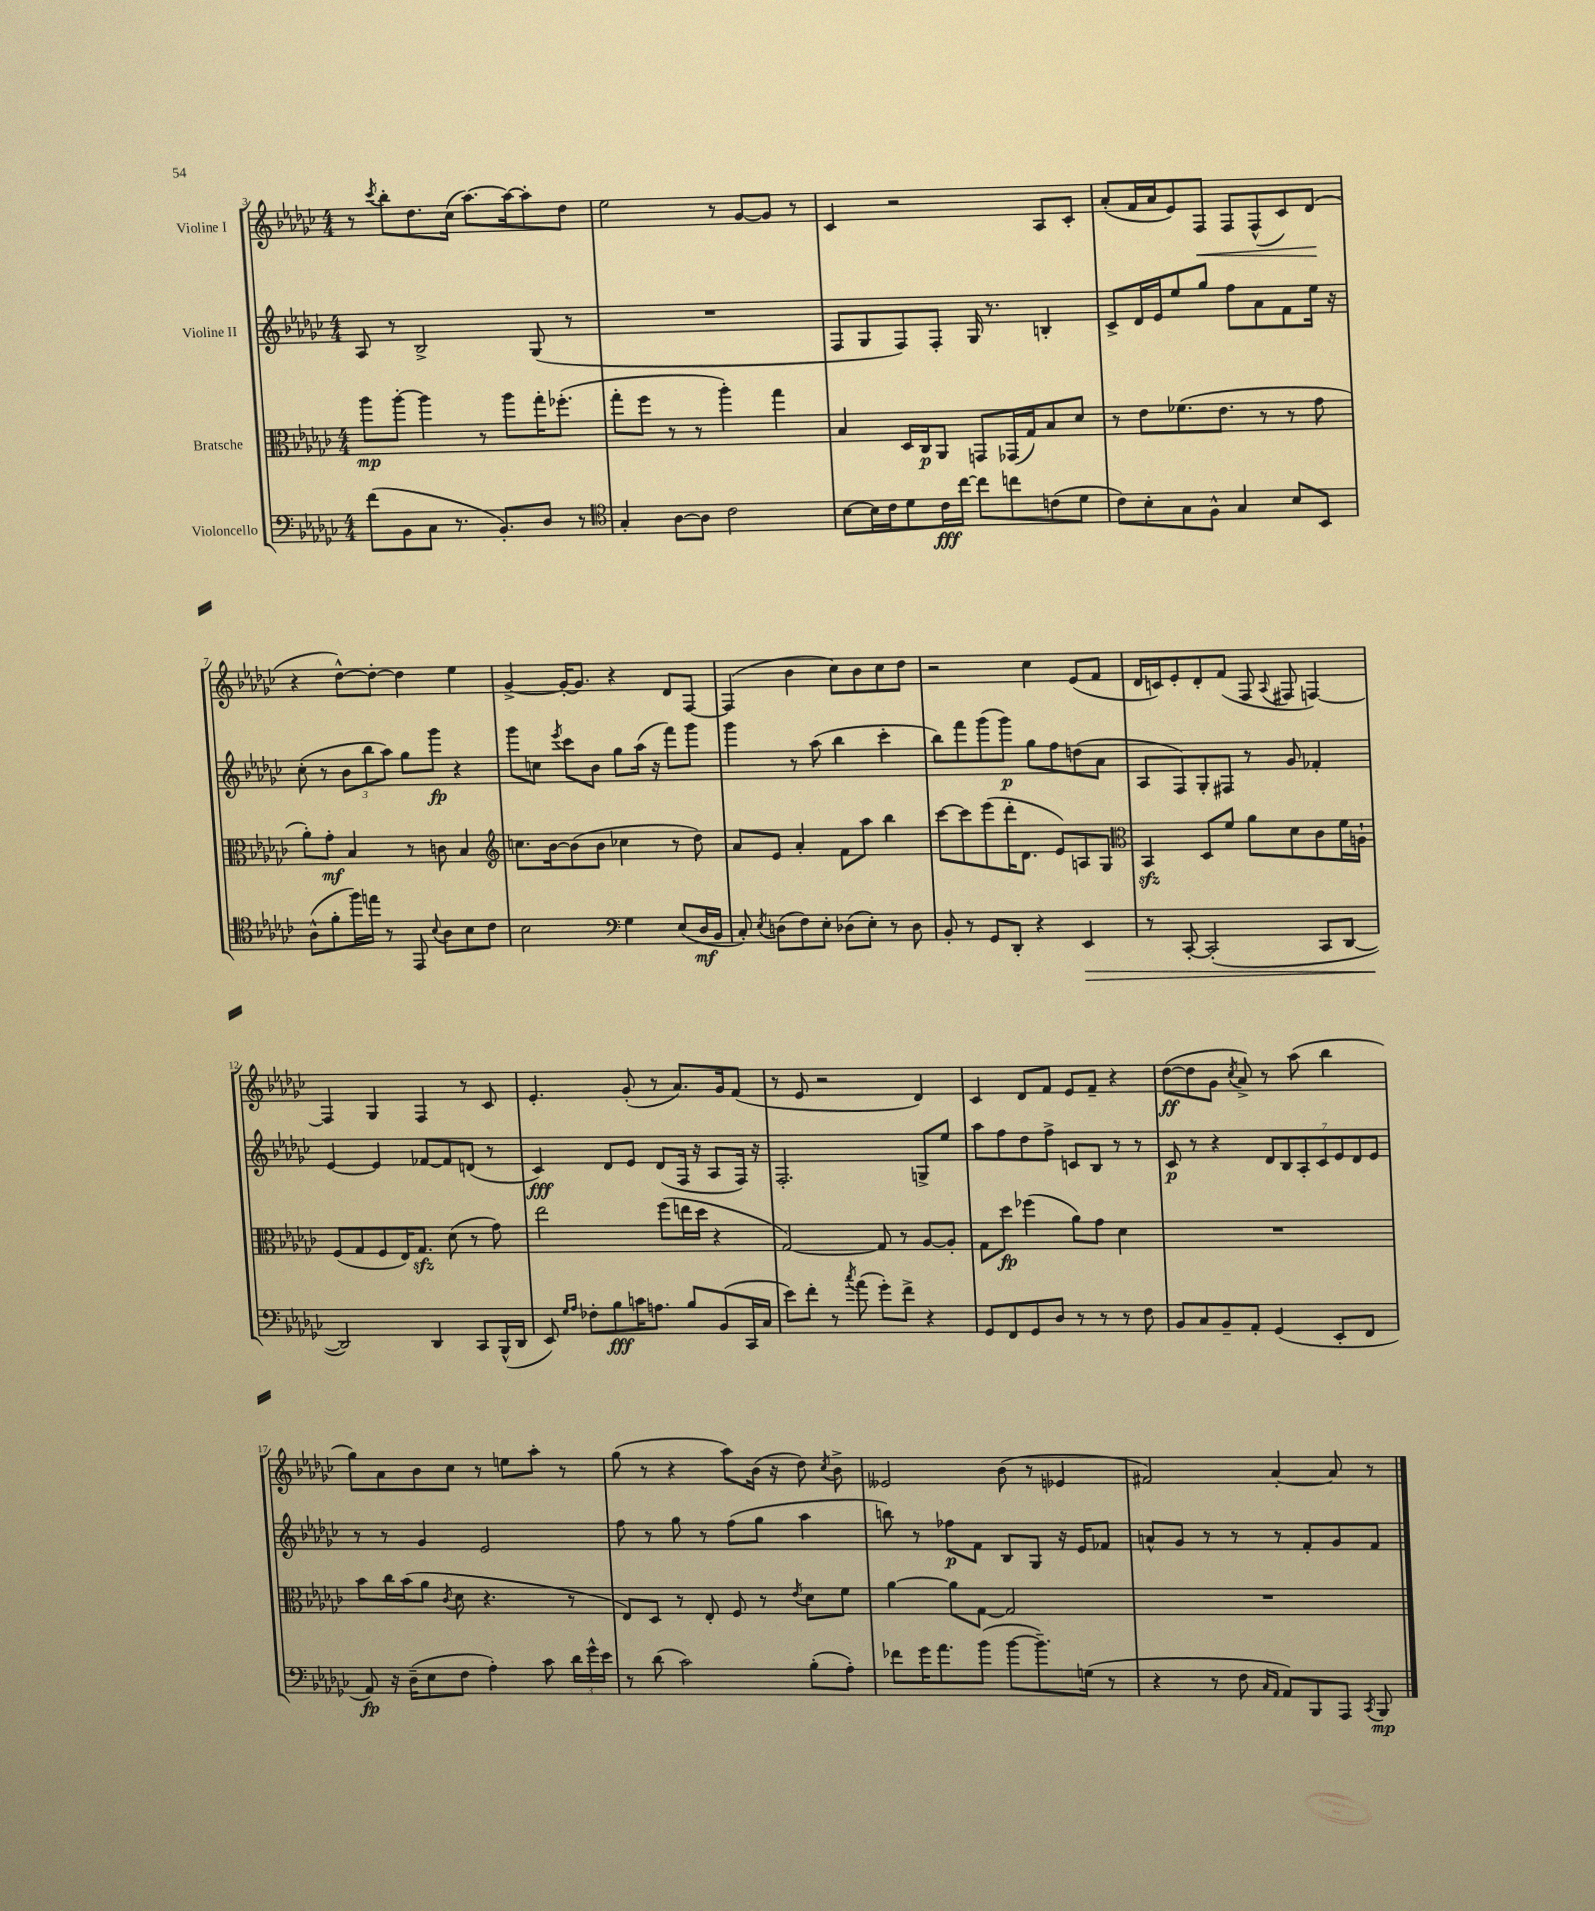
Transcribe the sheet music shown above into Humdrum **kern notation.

**kern	**dynam	**kern	**dynam	**kern	**dynam	**kern	**dynam
*part4	*part4	*part3	*part3	*part2	*part2	*part1	*part1
*staff4	*staff4	*staff3	*staff3	*staff2	*staff2	*staff1	*staff1
*I"Violoncello	*	*I"Bratsche	*	*I"Violine II	*	*I"Violine I	*
*clefF4	*	*clefC3	*	*clefG2	*	*clefG2	*
*k[b-e-a-d-g-c-]	*	*k[b-e-a-d-g-c-]	*	*k[b-e-a-d-g-c-]	*	*k[b-e-a-d-g-c-]	*
*M4/4	*	*M4/4	*	*M4/4	*	*M4/4	*
=3	=3	=3	=3	=3	=3	=3	=3
(8f\L	.	8aa-\L	mp	8A-/	.	8r	.
.	.	.	.	.	.	8qccc-/	.
8BB-\	.	[8aa-'\J	.	8r	.	8bb-'\L	.
8C-\J	.	4aa-\]	.	2B-^/	.	8.dd-\	.
8.r	.	.	.	.	.	.	.
.	.	.	.	.	.	(16cc-\Jk	.
.	.	8r	.	.	.	[8.aa-\L)	.
8.BB-'/L)	.	.	.	.	.	.	.
.	.	8aa-\L	.	.	.	.	.
.	.	.	.	.	.	16aa-\k_	.
8D-/J	.	16gg-'\K	.	(8G-/	.	8aa-'\]	.
.	.	(8.ff-X'\J	.	.	.	.	.
8r	.	.	.	8r	.	8dd-\J	.
=4	=4	=4	=4	=4	=4	=4	=4
*clefC4	*	*	*	*	*	*	*
4G-'/	.	8gg-'\L	.	1r	.	2ee-\	.
.	.	8ff\J	.	.	.	.	.
[8A-\L	.	8r	.	.	.	.	.
8A-\J]	.	8r	.	.	.	.	.
2c-\	.	4aa-'\)	.	.	.	8r	.
.	.	.	.	.	.	[8g-/L	.
.	.	4gg-\	.	.	.	8g-/J]	.
.	.	.	.	.	.	8r	.
=5	=5	=5	=5	=5	=5	=5	=5
[8B-\L	.	4B-/	.	8F/L	.	4c-/	.
16B-\L]	.	.	.	8G-/	.	.	.
16c-\J	.	.	.	.	.	.	.
8d-\	.	16D-/LL	.	8F/)	.	2r	.
.	.	16C-/J	p	.	.	.	.
16c-\L	fff	8AA-/J	.	8F'/J	.	.	.
[16cc-\JJ	.	.	.	.	.	.	.
8cc-\L]	.	8GGn/L	.	16G-/	.	.	.
.	.	.	.	8.r	.	.	.
8ccn\	.	(16GG-X/L	.	.	.	.	.
.	.	16G-/J)	.	.	.	.	.
(8cn\	.	8B-/	.	4Bn'/	.	8A-/L	.
8d-\J	.	8d-/J	.	.	.	8c-'/J	.
=6	=6	=6	=6	=6	=6	=6	=6
8c-\L)	.	8r	.	8c-^/L	.	(8a-'/L	.
8B-'\	.	8e-\L	.	16d-/L	.	16f/L	.
.	.	.	.	16e-/J	.	16a-/J	.
8G-\	.	(8.f-X\	.	8ee-/	.	8e-/)	.
!	!	!	!	!	!	!	!LO:HP:b
8F^^\J	.	.	.	8gg-/J	.	8F/J	<
.	.	8.e-\J	.	.	.	.	.
4G-/	.	.	.	8ff\L	.	8F/L	.
.	.	8r	.	8a-\	.	(8F^^/	.
8B-/L	.	8r	.	8f\	.	8c-/)	.
8BB-/J	.	8g-\	.	16ee-\Jk	.	(8d-/J	.
.	.	.	.	16r	.	.	.
.	.	.	.	.	.	.	[
!!LO:LB:g=z
=7	=7	=7	=7	=7	=7	=7	=7
(8A-^^\L	.	8a-'\L)	.	(8cc-'\	.	4r	.
8f'\	.	8g-'\J	mf	8r	.	.	.
16ff\L)	.	4B-/	.	12b-\L	.	[8dd-^^\L)	.
16een\JJ	.	.	.	.	.	.	.
.	.	.	.	12bb-\	.	.	.
8r	.	.	.	.	.	8dd-'\J_	.
.	.	.	.	12aa-\J)	.	.	.
8EE-/	.	8r	.	8gg-\L	.	4dd-\]	.
8qqB-/	.	.	.	.	.	.	.
8A-\L	.	8cn\	.	8ggg-\J	fp	.	.
8B-\	.	4B-/	.	4r	.	4ee-\	.
8c-\J	.	.	.	.	.	.	.
=8	=8	=8	=8	=8	=8	=8	=8
*	*	*clefG2	*	*	*	*	*
2B-\	.	8.ccn\L	.	8ggg-\L	.	[4g-^/	.
.	.	.	.	8ccn\J	.	.	.
.	.	[16b-\k	.	.	.	.	.
.	.	.	.	8qeee-/	.	.	.
.	.	(8b-\]	.	8ccc-\L	.	16g-'/KL_	.
.	.	.	.	.	.	8.g-/J]	.
.	.	8b-\J	.	8b-\J	.	.	.
*clefF4	*	*	*	*	*	*	*
4G-\	.	4cc-X\	.	8gg-\L	.	4r	.
.	.	.	.	(16aa-\Jk	.	.	.
.	.	.	.	16r	.	.	.
(8E-/L	.	8r	.	8fff\L)	.	8d-/L	.
16D-/L	mf	8dd-\)	.	8ggg-\J	.	[8F/J	.
16BB-/JJ	.	.	.	.	.	.	.
=9	=9	=9	=9	=9	=9	=9	=9
8C-'/)	.	8a-/L	.	4ggg-\	.	(4F/]	.
8qE-/	.	.	.	.	.	.	.
(8Dn\L	.	8e-/J	.	.	.	.	.
8F\)	.	4a-'/	.	8r	.	4b-\	.
8E-'\J	.	.	.	(8aa-\	.	.	.
(8D-X\L	.	8f\L	.	4bb-\	.	8cc-\L)	.
8E-'\J)	.	8aa-\J	.	.	.	8b-\	.
8r	.	4bb-\	.	4ccc-'\	.	8cc-\	.
8D-\	.	.	.	.	.	8dd-\J	.
=10	=10	=10	=10	=10	=10	=10	=10
8BB-'/	.	[8ccc-\L	.	8bb-\L)	.	2r	.
8r	.	8ccc-\]	.	8fff\	.	.	.
8GG-/L	.	(8eee-\	.	(8ggg-\	.	.	.
8DD-'/J	.	16ddd-'\K	.	8ggg-\J)	p	.	.
.	.	8.d-\J	.	.	.	.	.
4r	.	.	.	8gg-\L	.	4cc-\	.
.	.	8e-/L)	.	8ff\	.	.	.
!	!LO:HP:b	!	!	!	!	!	!
4EE-/	>	8An/	.	(8ddn\	.	(8e-/L	.
.	.	8G-/J	.	8a-\J	.	8f/J	.
=11	=11	=11	=11	=11	=11	=11	=11
*	*	*clefC3	*	*	*	*	*
8r	.	4BB-zz/	.	8A-/L	.	16d-/LL	.
.	.	.	.	.	.	16cn/J)	.
[8CC-'/	.	.	.	8F/)	.	8e-'/	.
(2CC-'/]	.	8D-/L	.	8G-'/	.	8d-'/	.
.	.	8f/J	.	8F#X/J	.	(8f/J	.
.	.	8a-\L	.	8r	.	8F/	.
.	.	.	.	.	.	8qqA-/	.
.	.	8d-\	.	8g-/	.	8F#X/	.
8CC-/L	.	8c-\	.	4f-X'/	.	[4Fn/)	.
[8DD-/J	.	16f\L	.	.	.	.	.
.	.	16An`\JJ	.	.	.	.	.
!!LO:LB:g=z
=12	=12	=12	=12	=12	=12	=12	=12
2DD-/])	.	(8F/L	.	[4e-/	.	4F/]	.
.	.	8G-/	.	.	.	.	.
.	.	8F/	.	4e-/]	.	4G-/	.
.	.	16E-/K)	.	.	.	.	.
.	.	8.G-zz/J	.	.	.	.	.
4DD-/	]	.	.	[8f-X/L	.	4F/	.
.	.	(8d-\	.	8f-/]	.	.	.
8CC-/L	.	8r	.	(8dn/J	.	8r	.
(16BBB-^^/L	.	8g-\)	.	8r	.	8c-/	.
16DD-/JJ	.	.	.	.	.	.	.
=13	=13	=13	=13	=13	=13	=13	=13
8EE-/)	.	2ee-\	.	4c-/)	fff	4.e-'/	.
16qqG-/LL	.	.	.	.	.	.	.
16qqA-/JJ	.	.	.	.	.	.	.
8F-X'\L	.	.	.	.	.	.	.
8B-\	fff	.	.	8d-/L	.	.	.
16cn\K	.	.	.	8e-/J	.	(8g-'/	.
8.An\J	.	.	.	.	.	.	.
.	.	(8ff\L	.	(8d-/L	.	8r	.
8B-/L	.	16een\L	.	16F/Jk	.	8.a-/L)	.
.	.	16dd-\JJ	.	16r	.	.	.
(8BB-/	.	4r	.	8A-/L	.	.	.
.	.	.	.	.	.	16g-/k	.
16CC-/L	.	.	.	16F/Jk)	.	(8f/J	.
16C-/JJ	.	.	.	16r	.	.	.
=14	=14	=14	=14	=14	=14	=14	=14
8e-\L)	.	[2G-/)	.	2.F'/	.	8r	.
8f'\J	.	.	.	.	.	8e-/	.
8r	.	.	.	.	.	2r	.
8qcc-/	.	.	.	.	.	.	.
(8a-\	.	.	.	.	.	.	.
8g-'\L)	.	8G-/]	.	.	.	.	.
8f^\J	.	8r	.	.	.	.	.
4r	.	[8A-/L	.	8Gn^/L	.	4d-/)	.
.	.	8A-'/J]	.	8ee-/J	.	.	.
=15	=15	=15	=15	=15	=15	=15	=15
8GG-/L	.	8G-\L	.	8aa-\L	.	4c-/	.
8FF/	.	8dd-\J	fp	8ff\	.	.	.
8GG-/	.	(4ff-X\	.	8dd-\	.	8d-/L	.
8D-/J	.	.	.	8ff^\J	.	8f/J	.
8r	.	8a-\L)	.	8cn/L	.	8e-/L	.
8r	.	8g-\J	.	8B-/J	.	8f~/J	.
8r	.	4d-\	.	8r	.	4r	.
8F\	.	.	.	8r	.	.	.
=16	=16	=16	=16	=16	=16	=16	=16
8BB-/L	.	1r	.	8c-/	p	([8dd-\L	ff
8C-/	.	.	.	8r	.	8dd-\]	.
8BB-~/	.	.	.	4r	.	8g-\J	.
.	.	.	.	.	.	8qcc-/	.
8AA-'/J	.	.	.	.	.	8a-^/)	.
(4GG-/	.	.	.	14d-/L	.	8r	.
.	.	.	.	14B-/	.	.	.
.	.	.	.	.	.	(8aa-\	.
.	.	.	.	14A-'/	.	.	.
.	.	.	.	14c-/	.	.	.
8EE-'/L	.	.	.	.	.	4bb-\	.
.	.	.	.	14e-/	.	.	.
.	.	.	.	14d-/	.	.	.
8FF/J	.	.	.	.	.	.	.
.	.	.	.	14e-/J	.	.	.
!!LO:LB:g=z
=17	=17	=17	=17	=17	=17	=17	=17
8AA-/)	fp	8b-\L	.	8r	.	8gg-\L)	.
16r	.	16cc-\L	.	8r	.	8a-\	.
(16D-~\KL	.	(16b-\J	.	.	.	.	.
8E-\	.	8a-\J	.	4g-/	.	8b-\	.
.	.	8qc-/	.	.	.	.	.
8F\J	.	8d-\	.	.	.	8cc-\J	.
4A-'\)	.	4.r	.	2e-/	.	8r	.
.	.	.	.	.	.	8een\L	.
8c-\	.	.	.	.	.	8aa-'\J	.
24d-\LL	.	8r	.	.	.	8r	.
24g-^^\	.	.	.	.	.	.	.
24e-\JJ	.	.	.	.	.	.	.
=18	=18	=18	=18	=18	=18	=18	=18
8r	.	8E-/L)	.	8ff\	.	(8gg-\	.
(8d-\	.	8D-/J	.	8r	.	8r	.
2c-\)	.	8r	.	8gg-\	.	4r	.
.	.	8E-'/	.	8r	.	.	.
.	.	8F/	.	(8ff\L	.	8aa-\L)	.
.	.	8r	.	8gg-\J	.	(16b-\Jk	.
.	.	.	.	.	.	16r	.
.	.	8qe-/	.	.	.	.	.
(8B-'\L	.	8d-\L	.	4aa-\	.	8dd-\)	.
.	.	.	.	.	.	8qcc-/	.
8A-'\J)	.	8f\J	.	.	.	8b-^\	.
=19	=19	=19	=19	=19	=19	=19	=19
8f-X\L	.	[4a-\	.	8bbn\)	.	2e--X/	.
16g-\K	.	.	.	8r	.	.	.
8.a-\	.	.	.	.	.	.	.
.	.	8a-\L]	.	8ff-X\L	p	.	.
(8b-\J	.	[8G-\J	.	8f\J	.	.	.
[8b-\L	.	2G-/]	.	8B-/L	.	(8b-\	.
8.b-~\])	.	.	.	8G-/J	.	8r	.
.	.	.	.	16r	.	4e-X/	.
(16Gn\Jk	.	.	.	16e-/KL	.	.	.
8r	.	.	.	8f-X/J	.	.	.
=20	=20	=20	=20	=20	=20	=20	=20
4r	.	1r	.	8an^^/L	.	2f#X/)	.
.	.	.	.	8g-/J	.	.	.
8r	.	.	.	8r	.	.	.
8F\	.	.	.	8r	.	.	.
16qqC-/LL	.	.	.	.	.	.	.
16qqAA-/JJ	.	.	.	.	.	.	.
8AA-/L)	.	.	.	8r	.	[4a-'/	.
8BBB-/	.	.	.	8f'/L	.	.	.
8AAA-/J	.	.	.	8g-/	.	8a-/]	.
8qCC-/	.	.	.	.	.	.	.
8BBB-/	mp	.	.	8f/J	.	8r	.
==	==	==	==	==	==	==	==
*-	*-	*-	*-	*-	*-	*-	*-
